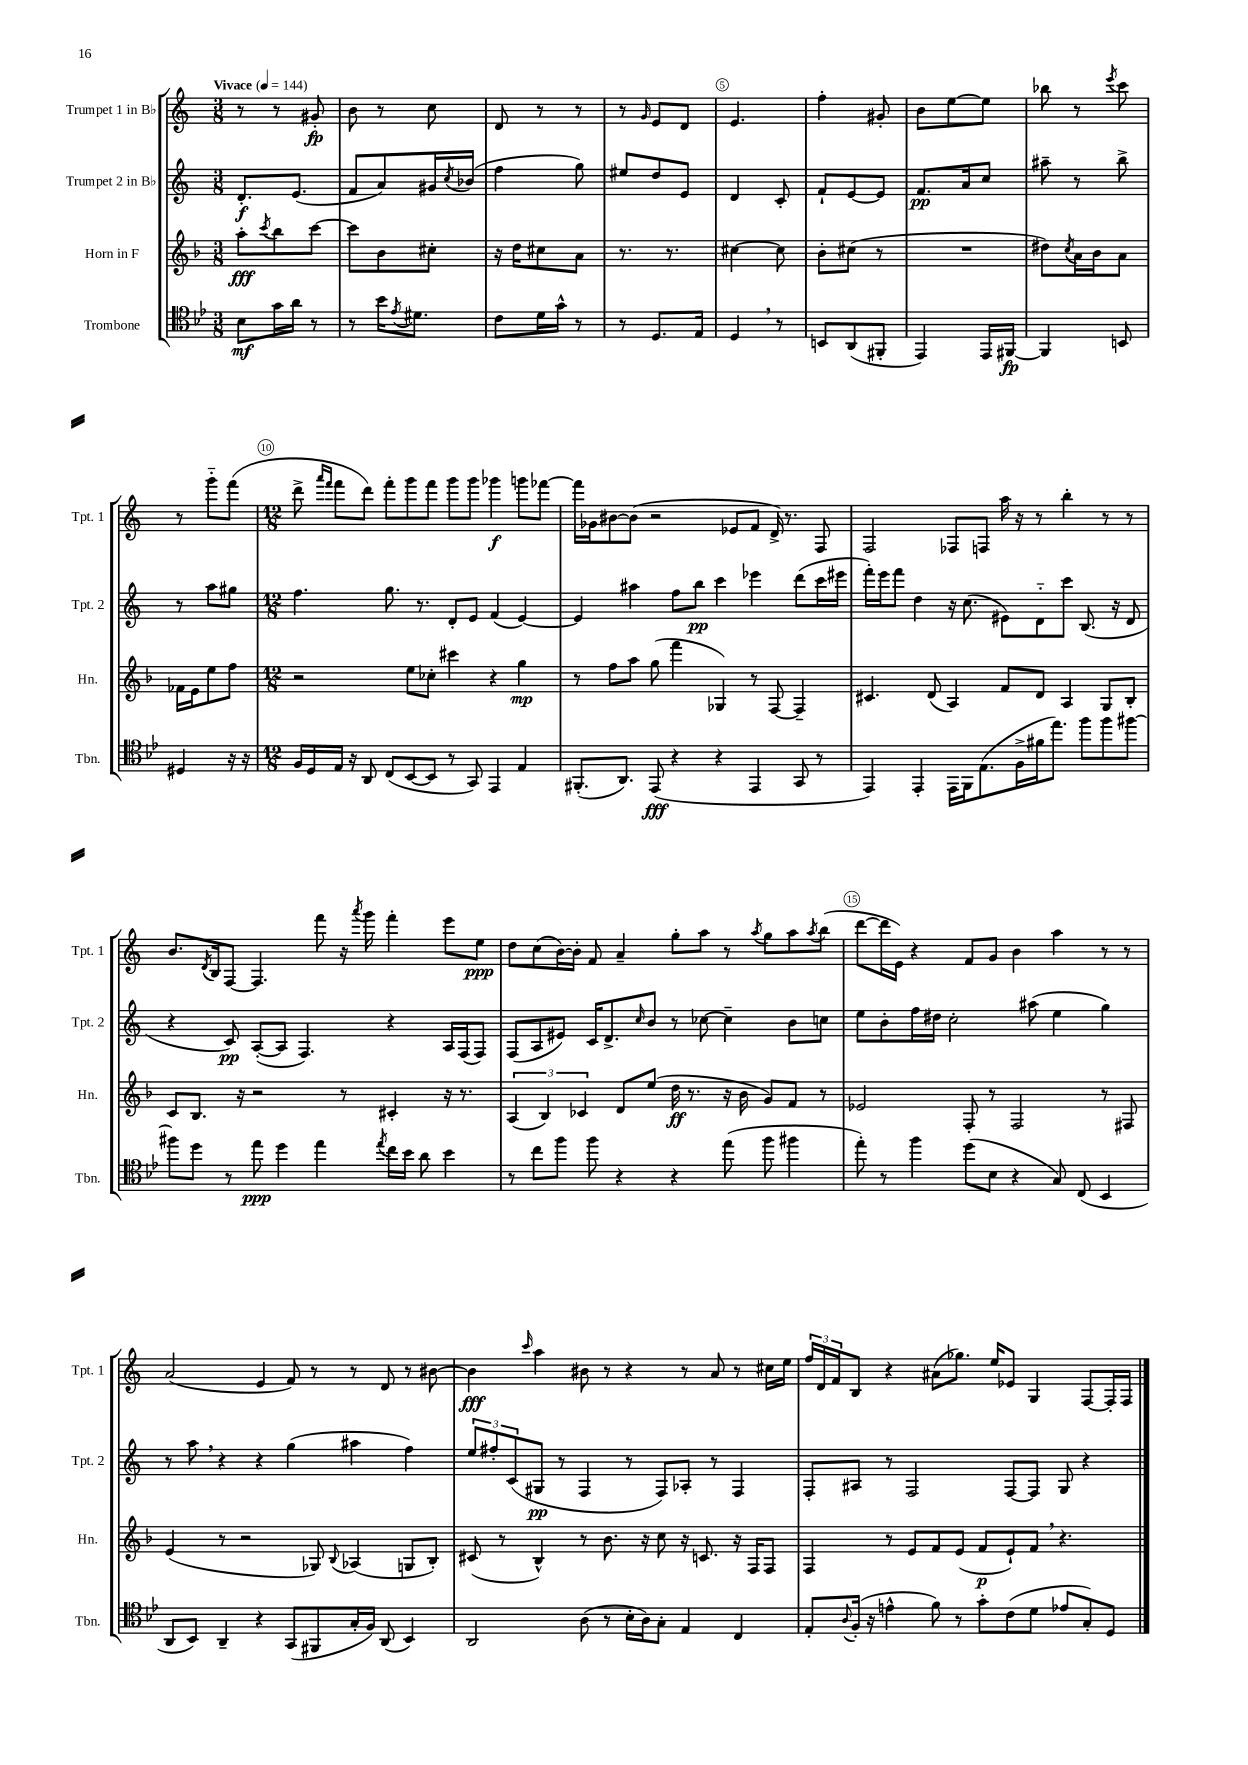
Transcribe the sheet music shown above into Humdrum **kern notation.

**kern	**dynam	**kern	**dynam	**kern	**dynam	**kern	**dynam
*part4	*part4	*part3	*part3	*part2	*part2	*part1	*part1
*staff4	*staff4	*staff3	*staff3	*staff2	*staff2	*staff1	*staff1
*I"Trombone	*	*I"Horn in F	*	*I"Trumpet 2 in B♭	*	*I"Trumpet 1 in B♭	*
*I'Tbn.	*	*I'Hn.	*	*I'Tpt. 2	*	*I'Tpt. 1	*
*clefC4	*	*clefG2	*	*clefG2	*	*clefG2	*
*k[b-e-]	*	*k[b-]	*	*k[]	*	*k[]	*
*M3/8	*	*M3/8	*	*M3/8	*	*M3/8	*
*MM144	*	*MM144	*	*MM144	*	*MM144	*
=1	=1	=1	=1	=1	=1	=1	=1
!	!	!	!	!	!	!LO:TX:a:B:t=Vivace	!
8B-\L	mf	8aa'\L	fff	8.d'/L	f	8r	.
.	.	8qccc/	.	.	.	.	.
16g\L	.	8bb-\	.	.	.	8r	.
16a\JJ	.	.	.	(8.e/J	.	.	.
8r	.	[8ccc\J	.	.	.	8g#X'/	fp
=2	=2	=2	=2	=2	=2	=2	=2
8r	.	8ccc\L]	.	8f/L	.	8b\	.
16b-\KL	.	8b-\	.	8a/)	.	8r	.
8qe-/	.	.	.	.	.	.	.
8.d#X\J	.	.	.	.	.	.	.
.	.	8cc#X'\J	.	16g#X/L	.	8cc\	.
.	.	.	.	8qcc/	.	.	.
.	.	.	.	(16b-X/JJ	.	.	.
=3	=3	=3	=3	=3	=3	=3	=3
8c\L	.	16r	.	4ff\	.	8d/	.
.	.	16dd\KL	.	.	.	.	.
16d\L	.	8cc#X\	.	.	.	8r	.
16g^^\JJ	.	.	.	.	.	.	.
8r	.	8a\J	.	8gg\)	.	8r	.
=4	=4	=4	=4	=4	=4	=4	=4
8r	.	8.r	.	8ee#X/L	.	8r	.
.	.	.	.	.	.	16qqg/	.
8.D/L	.	.	.	8dd/	.	8e/L	.
.	.	8.r	.	.	.	.	.
.	.	.	.	8e/J	.	8d/J	.
16E-/Jk	.	.	.	.	.	.	.
=5	=5	=5	=5	=5	=5	=5	=5
4D,/	.	[4cc#X\	.	4d/	.	4.e/	.
8r	.	8cc#\]	.	8c'/	.	.	.
=6	=6	=6	=6	=6	=6	=6	=6
8BBn/L	.	8b-'\L	.	8f`/L	.	4ff'\	.
(8AA/	.	(8cc#X\J	.	[8e/	.	.	.
8FF#X'/J	.	8r	.	8e/J]	.	8g#X'/	.
=7	=7	=7	=7	=7	=7	=7	=7
4EE-/)	.	4.r	.	8.f/L	pp	8b\L	.
.	.	.	.	.	.	[8ee\	.
.	.	.	.	16a/k	.	.	.
16EE-/LL	.	.	.	8cc/J	.	8ee\J]	.
[16FF#X/JJ	fp	.	.	.	.	.	.
=8	=8	=8	=8	=8	=8	=8	=8
4FF#/]	.	8dd#X\L)	.	8aa#X~\	.	8bb-X\	.
.	.	8qcc/	.	.	.	.	.
.	.	16a\L	.	8r	.	8r	.
.	.	16b-\J	.	.	.	.	.
.	.	.	.	.	.	8qeee/	.
8BBn/	.	8a\J	.	8bb^\	.	8ccc\	.
!!LO:LB:g=z
=9	=9	=9	=9	=9	=9	=9	=9
4D#X/	.	16f-X\LL	.	8r	.	8r	.
.	.	16e\J	.	.	.	.	.
.	.	8ee\	.	8aa\L	.	8ggg\L	.
16r	.	8ff\J	.	8gg#X\J	.	(8fff\J	.
16r	.	.	.	.	.	.	.
=10	=10	=10	=10	=10	=10	=10	=10
*M12/8	*	*M12/8	*	*M12/8	*	*M12/8	*
16F/LL	.	2r	.	4.ff\	.	8ddd^\	.
16D/	.	.	.	.	.	.	.
.	.	.	.	.	.	16qqaaa/LL	.
.	.	.	.	.	.	16qqfff/JJ	.
16E-/JJ	.	.	.	.	.	8fff\L	.
16r	.	.	.	.	.	.	.
8AA/	.	.	.	.	.	8ddd\J)	.
(8C/L	.	.	.	8.gg\	.	8fff'\L	.
[8BB-/	.	8ee\L	.	.	.	8ggg\	.
.	.	.	.	8.r	.	.	.
8BB-/J]	.	8cc-X'\J	.	.	.	8fff\J	.
8r	.	4ccc#X\	.	8d'/L	.	8ggg\L	.
8GG/)	.	.	.	8e/J	.	8ggg\J	.
4EE-/	.	4r	.	(4f/	.	4ggg-X\	f
4E-/	.	4gg\	mp	[4e/)	.	8gggn\L	.
.	.	.	.	.	.	[8fff-X\J	.
=11	=11	=11	=11	=11	=11	=11	=11
(8.FF#X'/L	.	8r	.	4e/]	.	16fff-\LL]	.
.	.	.	.	.	.	16g-X\J	.
.	.	8ff\L	.	.	.	[8b#X\	.
8.AA/J)	.	.	.	.	.	.	.
.	.	8aa\J	.	4aa#X\	.	(8b#\J]	.
(8EE-/	fff	(8gg\	.	.	.	2r	.
4r	.	4fff\	.	8ff\L	.	.	.
.	.	.	.	8bb\J	pp	.	.
4r	.	4G-X/)	.	4ccc\	.	.	.
.	.	.	.	.	.	8e-X/L	.
4EE-/	.	8r	.	4eee-X\	.	8f/J	.
.	.	[8F/	.	.	.	16d^/)	.
.	.	.	.	.	.	8.r	.
8GG/	.	4F~/]	.	(8ddd\L	.	.	.
8r	.	.	.	16ccc\L	.	8F/	.
.	.	.	.	16eee#X\JJ	.	.	.
=12	=12	=12	=12	=12	=12	=12	=12
4EE-/)	.	4.c#X/	.	16fff'\LL)	.	2F/	.
.	.	.	.	16eee\J	.	.	.
.	.	.	.	8fff\J	.	.	.
4EE-'/	.	.	.	4dd\	.	.	.
.	.	(8d/	.	.	.	.	.
16EE-\LL	.	4A/)	.	16r	.	8F-X/L	.
16FF\J	.	.	.	(8.cc\	.	.	.
(8.E-\	.	.	.	.	.	8Fn/J	.
.	.	8f/L	.	8e#X\L)	.	16aa\	.
16F^\L	.	.	.	.	.	16r	.
16f#X\J	.	8d/J	.	8d\	.	8r	.
8.ee-\J)	.	.	.	.	.	.	.
.	.	4A/	.	8ccc\J	.	4bb'\	.
8ff\L	.	.	.	(8.B/	.	.	.
8ff\	.	8G/L	.	.	.	8r	.
.	.	.	.	16r	.	.	.
[8ff#X\J	.	8B-'/J	.	8d/	.	8r	.
!!LO:LB:g=z
=13	=13	=13	=13	=13	=13	=13	=13
8ff#X\L]	.	8c/L	.	4r	.	8.b/L	.
8dd\J	.	8.B-/J	.	.	.	.	.
.	.	.	.	.	.	8qd/	.
.	.	.	.	.	.	16B/k	.
8r	.	.	.	8c/)	pp	[8F/J	.
.	.	16r	.	.	.	.	.
8ee-\	ppp	2r	.	([8A'/L	.	4.F/]	.
4dd\	.	.	.	8A/J]	.	.	.
.	.	.	.	4.F/)	.	.	.
4ee-\	.	.	.	.	.	8fff\	.
.	.	8r	.	.	.	16r	.
.	.	.	.	.	.	8qaaa/	.
.	.	.	.	.	.	16ggg\	.
8qee-/	.	.	.	.	.	.	.
16cc\LL	.	4c#X'/	.	4r	.	4fff'\	.
16b-\JJ	.	.	.	.	.	.	.
8a\	.	.	.	.	.	.	.
4b-\	.	16r	.	16A/LL	.	8eee\L	.
.	.	8.r	.	(16F/J	.	.	.
.	.	.	.	8F/J)	.	8ee\J	ppp
=14	=14	=14	=14	=14	=14	=14	=14
8r	.	(6A/	.	(8F/L	.	8dd\L	.
8cc\L	.	.	.	8A/	.	(8cc\	.
.	.	6B-/)	.	.	.	.	.
8ff\J	.	.	.	8e#X/J)	.	[16b\L)	.
.	.	.	.	.	.	16b'\JJ]	.
.	.	6c-X/	.	.	.	.	.
8ff\	.	.	.	16c/KL	.	8f/	.
.	.	.	.	8.d^/	.	.	.
4r	.	8d/L	.	.	.	4a~/	.
.	.	.	.	16qqcc/	.	.	.
.	.	(8ee/J	.	8b/J	.	.	.
4r	.	16dd\	ff	8r	.	8gg'\L	.
.	.	8.r	.	.	.	.	.
.	.	.	.	[8cc-X\	.	8aa\J	.
(8ee-\	.	16r	.	4cc-~\]	.	8r	.
.	.	16b-\	.	.	.	.	.
.	.	.	.	.	.	8qaa/	.
8ff\	.	8g/L)	.	.	.	8gg\L	.
4ff#X\	.	8f/J	.	8b\L	.	8aa\	.
.	.	.	.	.	.	8qaa/	.
.	.	8r	.	8ccn\J	.	(8bb\J	.
=15	=15	=15	=15	=15	=15	=15	=15
8ee-'\)	.	2e-X/	.	8ee\L	.	[8ddd\L	.
8r	.	.	.	8b'\	.	16ddd\L]	.
.	.	.	.	.	.	16e\JJ)	.
4ff\	.	.	.	16ff\L	.	4r	.
.	.	.	.	16dd#X\JJ	.	.	.
.	.	.	.	2cc'\	.	.	.
(8dd\L	.	8F'/	.	.	.	8f/L	.
8B-\J	.	8r	.	.	.	8g/J	.
4r	.	2F/	.	.	.	4b\	.
.	.	.	.	(8aa#X\	.	.	.
8G/)	.	.	.	4ee\	.	4aa\	.
(8C/	.	.	.	.	.	.	.
4BB-/	.	8r	.	4gg\)	.	8r	.
.	.	8F#X/	.	.	.	8r	.
!!LO:LB:g=z
=16	=16	=16	=16	=16	=16	=16	=16
8AA/L	.	(4e/	.	8r	.	(2a/	.
8BB-/J)	.	.	.	8aa,\	.	.	.
4AA~/	.	8r	.	4r	.	.	.
.	.	2r	.	.	.	.	.
4r	.	.	.	4r	.	4e/	.
(8GG/L	.	.	.	(4gg\	.	8f/)	.
8FF#X/	.	8G-X/)	.	.	.	8r	.
.	.	8qqB-/	.	.	.	.	.
16G'/L	.	(4A-X/	.	4aa#X\	.	8r	.
16F/JJ)	.	.	.	.	.	.	.
(8AA/	.	.	.	.	.	8d/	.
4BB-/)	.	8Gn/L	.	4ff\)	.	8r	.
.	.	8B-'/J)	.	.	.	[8b#X\	.
=17	=17	=17	=17	=17	=17	=17	=17
2AA/	.	(8c#X/	.	12ee/L	.	4b#\]	fff
.	.	.	.	12ff#X'/	.	.	.
.	.	8r	.	.	.	.	.
.	.	.	.	(12c/	.	.	.
.	.	.	.	.	.	16qqccc/	.
.	.	4B-^^/)	.	8G#X/J	pp	4aa\	.
.	.	.	.	8r	.	.	.
(8A\	.	8r	.	4F/	.	8b#X\	.
8r	.	8.b-\	.	.	.	8r	.
16B-'\LL	.	.	.	8r	.	4r	.
16A\J)	.	16r	.	.	.	.	.
8G'\J	.	8cc\	.	8F/L)	.	.	.
4E-/	.	16r	.	8A-X'/J	.	8r	.
.	.	8.cn/	.	.	.	.	.
.	.	.	.	8r	.	8a/	.
4C/	.	16r	.	4F/	.	8r	.
.	.	16F/KL	.	.	.	.	.
.	.	8F/J	.	.	.	16cc#X\LL	.
.	.	.	.	.	.	16ee\JJ	.
=18	=18	=18	=18	=18	=18	=18	=18
8E-'/L	.	4F/	.	8F'/L	.	24ff/LL	.
.	.	.	.	.	.	24d/	.
.	.	.	.	.	.	24f/J	.
8qqA/	.	.	.	.	.	.	.
(16F'/Jk	.	.	.	8A#X/J	.	8B/J	.
16r	.	.	.	.	.	.	.
4en^^\	.	8r	.	8r	.	4r	.
.	.	8e/L	.	2F/	.	.	.
8f\)	.	8f/	.	.	.	(8a#X\L	.
8r	.	(8e/J	.	.	.	8.gg-X\J)	.
8g'\L	.	8f/L	p	.	.	.	.
.	.	.	.	.	.	16ee/KL	.
(8c\	.	8e`/)	.	[8F/L	.	8e-X/J	.
8d\J	.	8f,/J	.	8F/J]	.	4G/	.
8e-X/L	.	4.r	.	8G/	.	.	.
8G'/)	.	.	.	4r	.	[8F/L	.
8D/J	.	.	.	.	.	16F'/L]	.
.	.	.	.	.	.	16F/JJ	.
==	==	==	==	==	==	==	==
*-	*-	*-	*-	*-	*-	*-	*-
